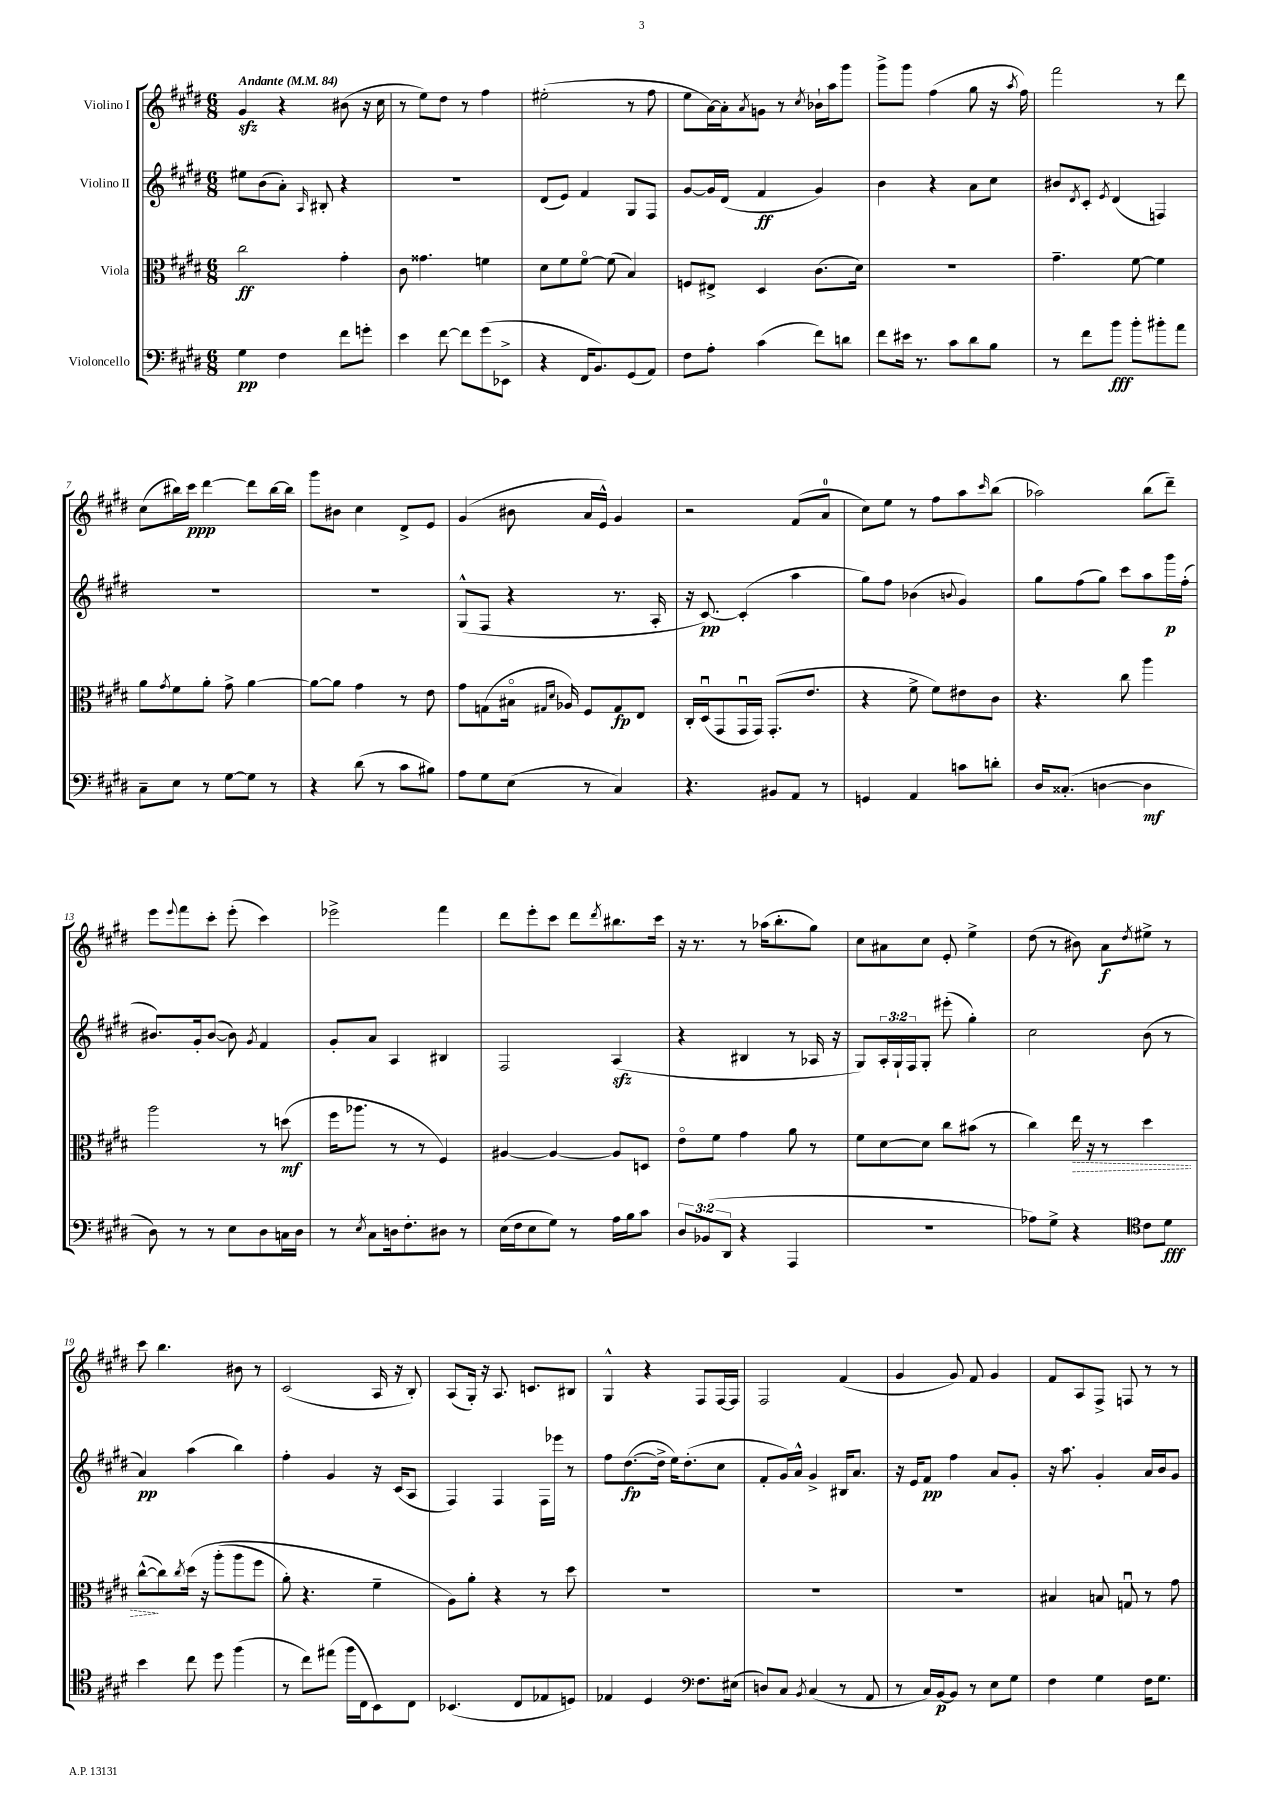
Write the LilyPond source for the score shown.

<<
\new StaffGroup <<
\new Staff = "s0" \with { instrumentName = "Violino I" } {
    \clef treble \key e \major \numericTimeSignature \time 6/8 \tempo "Andante" 4 = 84
    gis'4\sfz r4 bis'8( r16 cis''16 |
    r8 e''8) dis''8 r8 fis''4 |
    eis''2-.( r8 fis''8 |
    e''8 a'16~) a'16-. \acciaccatura { a'8 } g'8 r8 \acciaccatura { cis''8 } bes'16-! a''16 gis'''8 |
    gis'''8-> gis'''8 fis''4( gis''8 r16 \acciaccatura { a''8 } fis''16) |
    fis'''2 r8 dis'''8 |
    cis''8( bis''16) cis'''16\ppp dis'''4~ dis'''8 bis''16~ bis''16 |
    gis'''8 bis'8 cis''4 dis'8-> e'8 |
    gis'4( bis'8 a'16 e'16-^) gis'4 |
    r2 fis'8( a'8-0 |
    cis''8) e''8 r8 fis''8 a''8 \grace { cis'''16 } b''8( |
    aes''2) b''8( dis'''8--) |
    e'''8 \appoggiatura { e'''8 } fis'''8 cis'''8-. e'''8-.( cis'''4) |
    ees'''2-> fis'''4 |
    dis'''8 e'''8-. cis'''8 dis'''8 \acciaccatura { dis'''8 } bis''8. cis'''16 |
    r16 r8. r8 aes''16( b''8.-. gis''8) |
    cis''8 ais'8 cis''8 e'8-. e''4-> |
    dis''8( r8 bis'8) a'8\f \acciaccatura { dis''8 } eis''8-> r8 |
    cis'''8 b''4. bis'8 r8 |
    cis'2( a16 r16 b8-.) |
    a8( gis16-.) r16 a8. c'8. bis8 |
    gis4-^ r4 fis8 fis16~ fis16 |
    fis2 fis'4( |
    gis'4 gis'8) fis'8 gis'4 |
    fis'8 a8 fis8-> f8 r8 r8 \bar "|." |
}
\new Staff = "s1" \with { instrumentName = "Violino II" } {
    \clef treble \key e \major \numericTimeSignature \time 6/8 \override Staff.TupletNumber.text = #tuplet-number::calc-fraction-text
    eis''8 b'8( a'8-.) \grace { a16 } bis8-. r4 |
    R2. |
    dis'8( e'8) fis'4 gis8 fis8 |
    gis'8~ gis'16 dis'16( fis'4\ff gis'4) |
    b'4 r4 a'8 cis''8 |
    bis'8 \acciaccatura { dis'8 } cis'8-. \acciaccatura { e'8 } dis'4( f4) |
    R2. |
    R2. |
    gis8-^( fis8 r4 r8. a16-. |
    r16 cis'8.~\pp) cis'4-.( a''4 |
    gis''8) fis''8 bes'4( \appoggiatura { b'8 } gis'4) |
    gis''8 fis''8( gis''8) cis'''8 a''8 gis'''16\p fis''16-.( |
    bis'8.) gis'16-. bis'8~( bis'8) \acciaccatura { gis'8 } fis'4 |
    gis'8-. a'8 a4 bis4 |
    fis2 a4\sfz( |
    r4 bis4 r8 aes16 r16 |
    gis8) \tuplet 3/2 { a16-. gis16-! fis16 } gis8-. eis'''8-.( gis''4-.) |
    cis''2 b'8( r8 |
    a'4\pp) a''4( b''4) |
    fis''4-. gis'4 r16 cis'16( a8 |
    fis4) fis4 fis16 ees'''16 r8 |
    fis''8 dis''8.~\fp( dis''16-> e''16) dis''8.-.( cis''8 |
    fis'8-. gis'16) a'16-^ gis'4-> bis16 a'8. |
    r16 e'16 fis'8\pp fis''4 a'8 gis'8-. |
    r16 a''8. gis'4-. a'16 b'16 gis'8 \bar "|." |
}
\new Staff = "s2" \with { instrumentName = "Viola" } {
    \clef alto \key e \major \numericTimeSignature \time 6/8
    cis''2\ff gis'4-. |
    cis'8 gisis'4. f'4 |
    dis'8 fis'8 fis'8~\flageolet fis'8( b4) |
    f8 eis8-> dis4 cis'8.( dis'16) |
    R2. |
    gis'4.-- fis'8~ fis'4 |
    a'8 \acciaccatura { gis'8 } fis'8 a'8-. gis'8-> a'4~ |
    a'8~ a'8 gis'4 r8 e'8 |
    gis'8 g8( bis16\flageolet \grace { gis16 dis'16 } aes16) fis8 gis8\fp e8 |
    cis16-. dis16\downbow( gis,8 gis,16\downbow gis,16) gis,8.-.( e'8. |
    r4 fis'8-> fis'8) eis'8 cis'8 |
    r4. cis''8 a''4 |
    a''2 r8 d''8\mf( |
    fis''16 aes''8. r8 r8 fis4) |
    ais4~ ais4~ ais8 d8 |
    e'8\flageolet fis'8 gis'4 a'8 r8 |
    fis'8 dis'8~ dis'8 cis''8 bis'8( r8 |
    cis''4) \once \override Hairpin.style = #'dashed-line e''16\> r16 r8 dis''4 |
    cis''8~-^\!( cis''8) \acciaccatura { cis''8 } dis''16\( r16 a''8-.( a''8 fis''8 |
    a'8-.) r4. fis'4-- |
    a8\) a'8-. r4 r8 dis''8 |
    R2. |
    R2. |
    R2. |
    bis4 b8 g8\downbow r8 gis'8 \bar "|." |
}
\new Staff = "s3" \with { instrumentName = "Violoncello" } {
    \clef bass \key e \major \numericTimeSignature \time 6/8 \override Staff.TupletNumber.text = #tuplet-number::calc-fraction-text
    gis4\pp fis4 fis'8 g'8-. |
    e'4 fis'8~ fis'8 gis'8( ees,8-> |
    r4 fis,16 b,8.) gis,8( a,8) |
    fis8 a8-. cis'4( fis'8) d'8 |
    fis'8 eis'16 r8. cis'8 dis'8 b8 |
    r8 fis'8 b'8\fff b'8-. bis'8-. a'8 |
    cis8-- e8 r8 gis8~ gis8 r8 |
    r4 dis'8( r8 cis'8 bis8) |
    a8 gis8 e8( r8 cis4) |
    r4. bis,8 a,8 r8 |
    g,4 a,4 c'8 d'8-. |
    dis16 cisis8.-.( d4~ d4\mf |
    dis8) r8 r8 e8 dis8 c16 dis16 |
    r8 \acciaccatura { e8 } cis8 d16 fis8.-. dis8 r8 |
    e16( fis16 e8 gis8) r8 a16 b16 cis'8 |
    \tuplet 3/2 { dis8 bes,8( dis,8 } r4 a,,4 |
    R2. |
    aes8) gis8-> r4 \clef tenor cis'8 dis'8\fff |
    b'4 cis''8 dis''8 fis''4( |
    r8 cis''8) eis''8( fis''16 cis16 b,8) cis8 |
    bes,4.( cis8 ees8 d8) |
    ees4 dis4 \clef bass fis8. eis16( |
    d8) cis8 \acciaccatura { b,8 } cis4( r8 a,8 |
    r8 cis16) b,16~\p b,8 r8 e8 gis8 |
    fis4 gis4 fis16 gis8. \bar "|." |
}
>>
>>
